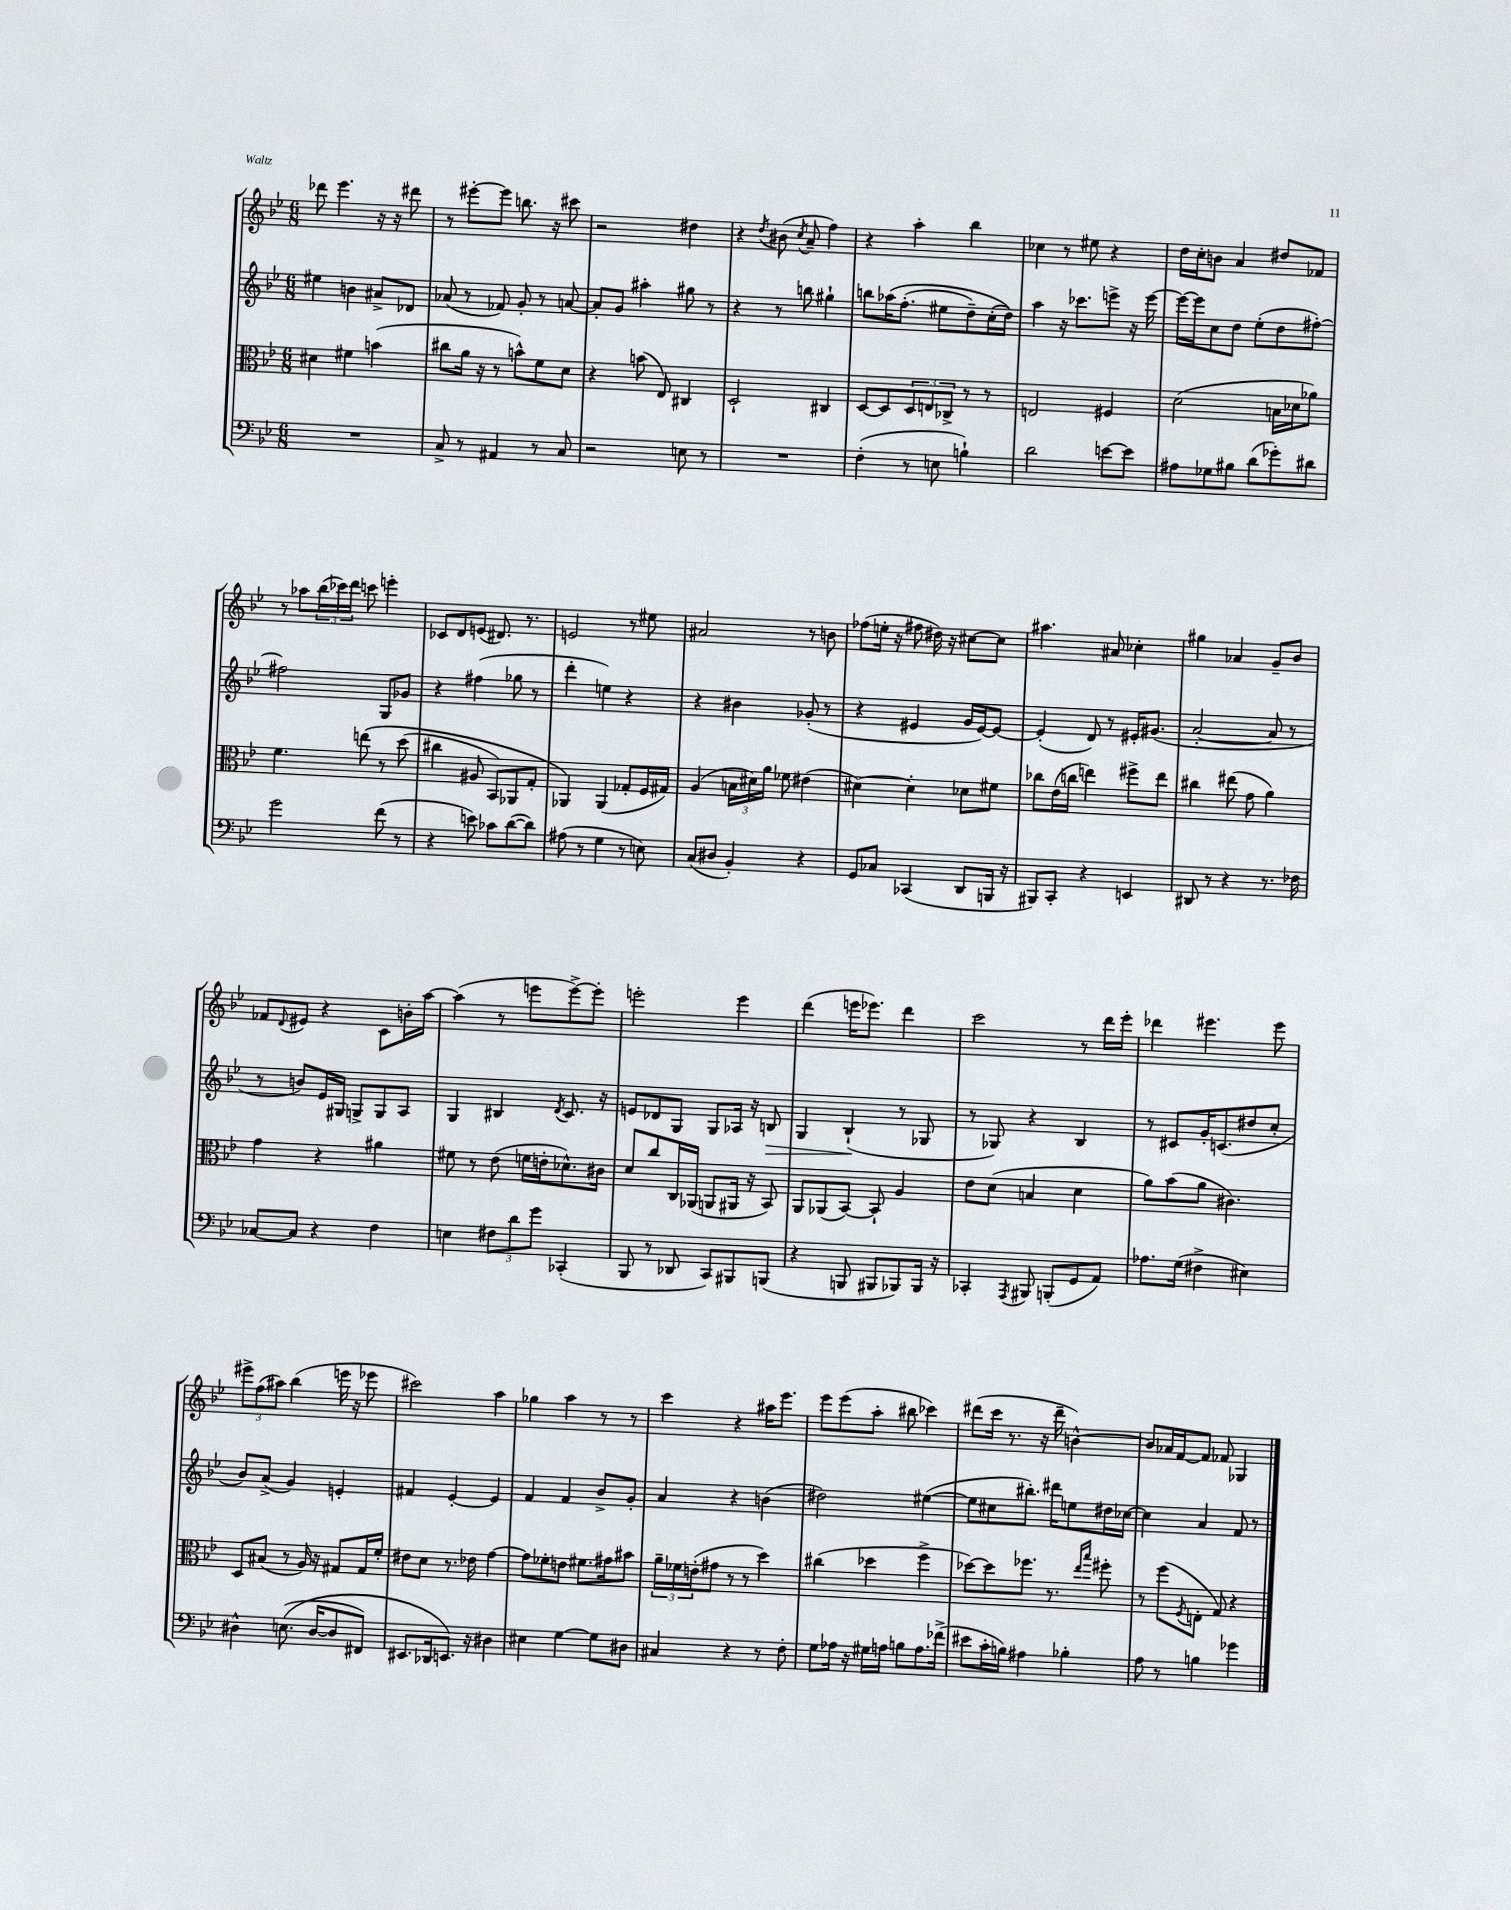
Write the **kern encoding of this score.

**kern	**kern	**kern	**kern
*staff4	*staff3	*staff2	*staff1
*clefF4	*clefC3	*clefG2	*clefG2
*k[b-e-]	*k[b-e-]	*k[b-e-]	*k[b-e-]
*M6/8	*M6/8	*M6/8	*M6/8
2.r	4d#	4ee#	8ddd-
.	.	.	4.eee-
.	4f#	4b	.
.	(4b	8a#^	16r
.	.	.	16r
.	.	8d-	8ddd#
=	=	=	=
8C^	8cc#	(8a-	8r
8r	16a	8r	[8eee#'
.	16r	.	.
4AA#	8r	8f-)	8eee#]
.	8b^^)	8g'	8.bb
8r	8f	8r	.
.	.	.	16r
8C	8d	[8a	8ccc#
=	=	=	=
2r	4r	8a']	2r
.	.	8g	.
.	(8b	4aa#'	.
.	8E-)	.	.
8E	4C#	8gg#	4dd#
8r	.	8r	.
=	=	=	=
2.r	2D`	4r	4r
.	.	.	8qdd
.	.	8r	(8b#
.	.	.	8qcc
.	.	8bb	8a~
.	4C#	4gg#`	4ff)
=	=	=	=
(4F'	[8D	8bb	4r
.	8D]	&(16aa-	.
.	.	(8.ff'	.
8r	12D	.	4aa'
.	12E	.	.
8E	.	8ee#	.
.	12C-^	.	.
4B`)	8r	8dd~)	4bb-
.	8r	(16cc'	.
.	.	16dd)&)	.
=	=	=	=
2d	2E	4aa	4cc-
.	.	16r	8r
.	.	8.ccc-	.
.	.	.	8ee#
[8e	4F#	8eee^	4r
8e]	.	16r	.
.	.	[16eee	.
=	=	=	=
8A#	(2d	16eee_	16dd
.	.	16eee]	16cc'
8G-	.	8cc	8b
8B#	.	8dd	4a
(8d	.	(8ee-'	.
8g-')	16B	8dd	8dd#
.	16d-	.	.
8d#	8a-)	[8ff#')	8f-
=	=	=	=
2g	4.f	2ff#]	8r
.	.	.	8aa-
.	.	.	(24bb-
.	.	.	24ccc-)
.	.	.	24ddd
.	&(8ee	.	8ccc
(8f	8r	8G	4eee'
8r	(8dd	8g-	.
=	=	=	=
4r	4cc#	4r	8c-
.	.	.	8d
8e)	8A#	(4ff#	(8e
8c-	8BB-)	.	8.d#)
([8d	8AA-	8gg-	.
.	.	.	8.r
8d])	8G'	8r	.
=	=	=	=
(8A#	4AA-&)	4ddd'	2e
8r	.	.	.
4G	(4AA-	4ee)	.
8r	8G-'	4r	8r
8E)	16F	.	8ee#
.	16G#)	.	.
=	=	=	=
(8C	(4A	4r	2a#
8D#	.	.	.
4BB-')	24B	4b#	.
.	24d#)	.	.
.	24a	.	.
.	8f-	.	.
4r	(4e#	(8g-'	8r
.	.	8r	8b
=	=	=	=
8GG	[4d#)	4r	(8ff-
8C-	.	.	16ee'
.	.	.	16r
(4CC-	4d#']	4e#	8ff#
.	.	.	16dd#)
.	.	.	16r
8DD	8d-	16g	[8cc#
.	.	[16e#)	.
16BBB	8f#	8e#_	8cc#]
16r	.	.	.
=	=	=	=
8BBB#)	8cc-	(4e#']	4.aa#
8CC'	(16e-	.	.
.	16cc	.	.
4r	4ee)	8d)	.
.	.	8r	8a#
4EE	8ff#^	16e#'	4cc-'
.	.	(8.g#	.
.	8ee	.	.
=	=	=	=
8DD#	4cc#	[2a'	4gg#
8r	.	.	.
4r	(8ee#	.	4a-
.	8g	.	.
8.r	4a)	8a]	8g~
.	.	8r	8b-
16F-	.	.	.
=	=	=	=
[8C-	4g	8r	8f-
.	.	.	8qqd
8C-]	.	8b)	8e#
4r	4r	16e-	4r
.	.	16G#	.
.	.	8G^	.
4F	4a#	8G	8c
.	.	8A	16b'
.	.	.	[16aa
=	=	=	=
4E	8f#	4G	(4aa]
.	8r	.	.
12F#	(8e-	4B#	8r
12d	.	.	.
.	16f	.	8eee
12g	.	.	.
.	16e'	.	.
.	.	8qd	.
(4CC-'	8.d-^^)	8.c	[8eee^)
.	.	.	8eee']
.	16c#	16r	.
=	=	=	=
8BBB-	8d	8e	2eee'
8r	8cc	8d-	.
8DD-	16C	8G	.
.	(16AA-	.	.
8CC)	8AA	8G	.
8BBB#	16AA#	16A-	4eee
.	16r	16r	.
(8BBB	8BB-)	8B	.
=	=	=	=
4r	8AA	4G	(4ddd
.	(8AA-	.	.
8BBB	[8BB-)	(4B-`	16eee
.	.	.	8.eee-)
8BBB#	8BB-`]	.	.
8BBB-)	4A	8r	4ddd
16BBB-	.	8G-	.
16r	.	.	.
=	=	=	=
4CC-'	8e-	8r	2ccc
.	(8d	8G-)	.
8qAAA	.	.	.
8BBB#	4B	4r	.
(8BBB'	.	.	.
8GG	4d	4B-	8r
8AA)	.	.	16ddd
.	.	.	16eee-'
=	=	=	=
8.A-	8a)	8r	4ddd-
.	(8b-	8c#	.
(16G	.	.	.
4F#^	8a	16g'	4.eee#
.	.	(8.c	.
.	4.c#)	.	.
4E#)	.	8dd#	.
.	.	8cc'	8eee#
=	=	=	=
4D#^^	8D	8b-)	12eee#^
.	.	.	(12ff
.	(8B#	(8a^	.
.	.	.	12aa#)
&((8.E	8r	4g)	(4bb-
.	16A)	.	.
[16D#	16r	.	.
8D#]	8G#	4e'	16eee
.	.	.	16r
8FF#)	16G#	.	8eee-
.	16f'	.	.
=	=	=	=
8.EE#	8e#	4f#	2ccc#)
.	8d	.	.
16DD-	.	.	.
8.EE&)	8.r	[4e-'	.
16r	16e-	.	.
4D#	[4g	4e-]	4aa
=	=	=	=
4E#	8g]	4f	4gg-
.	8f-'	.	.
[4G	8e	4f	4aa
.	8.f#	.	.
8G]	.	8b-^	8r
.	16g#	.	.
8D#	8b#	8g'	8r
=	=	=	=
4C#	24a~	4a	4ccc
.	24f-	.	.
.	(24e'	.	.
.	8g#	.	.
4r	8r	4r	4r
.	8r	.	.
8r	4dd)	(4b	16aa#
.	.	.	8.eee-
8F'	.	.	.
=	=	=	=
8G	(4cc#	2dd#)	8eee-
16A-	.	.	(8eee-
16r	.	.	.
16G#	4dd-	.	8aa'
16A	.	.	.
8B	.	.	8bb#
8.A	4ff^	([4ee#	4ccc-)
(16f-^	.	.	.
=	=	=	=
8e#	[8dd-)	8ee#]	(8ddd#
16c'	8dd-]	8cc#	16ccc
16B)	.	.	8.r
4A#	8.ff-	8.bb#')	.
.	.	.	16r
.	8.r	16ddd#	16ddd#~
4B-'	.	8ee	[4b^^)
.	16qqee-	.	.
.	16qqbb-	.	.
.	8ff#'	16dd#	.
.	.	[16cc-	.
=	=	=	=
8A	8r	4cc-]	8b]
8r	(8ff	.	16a-
.	.	.	[16f
.	8qF	.	.
4B	8E'	4a	8f]
.	8G)	.	8f-
4g-	4r	8f	4G-
.	.	8r	.
==	==	==	==
*-	*-	*-	*-
